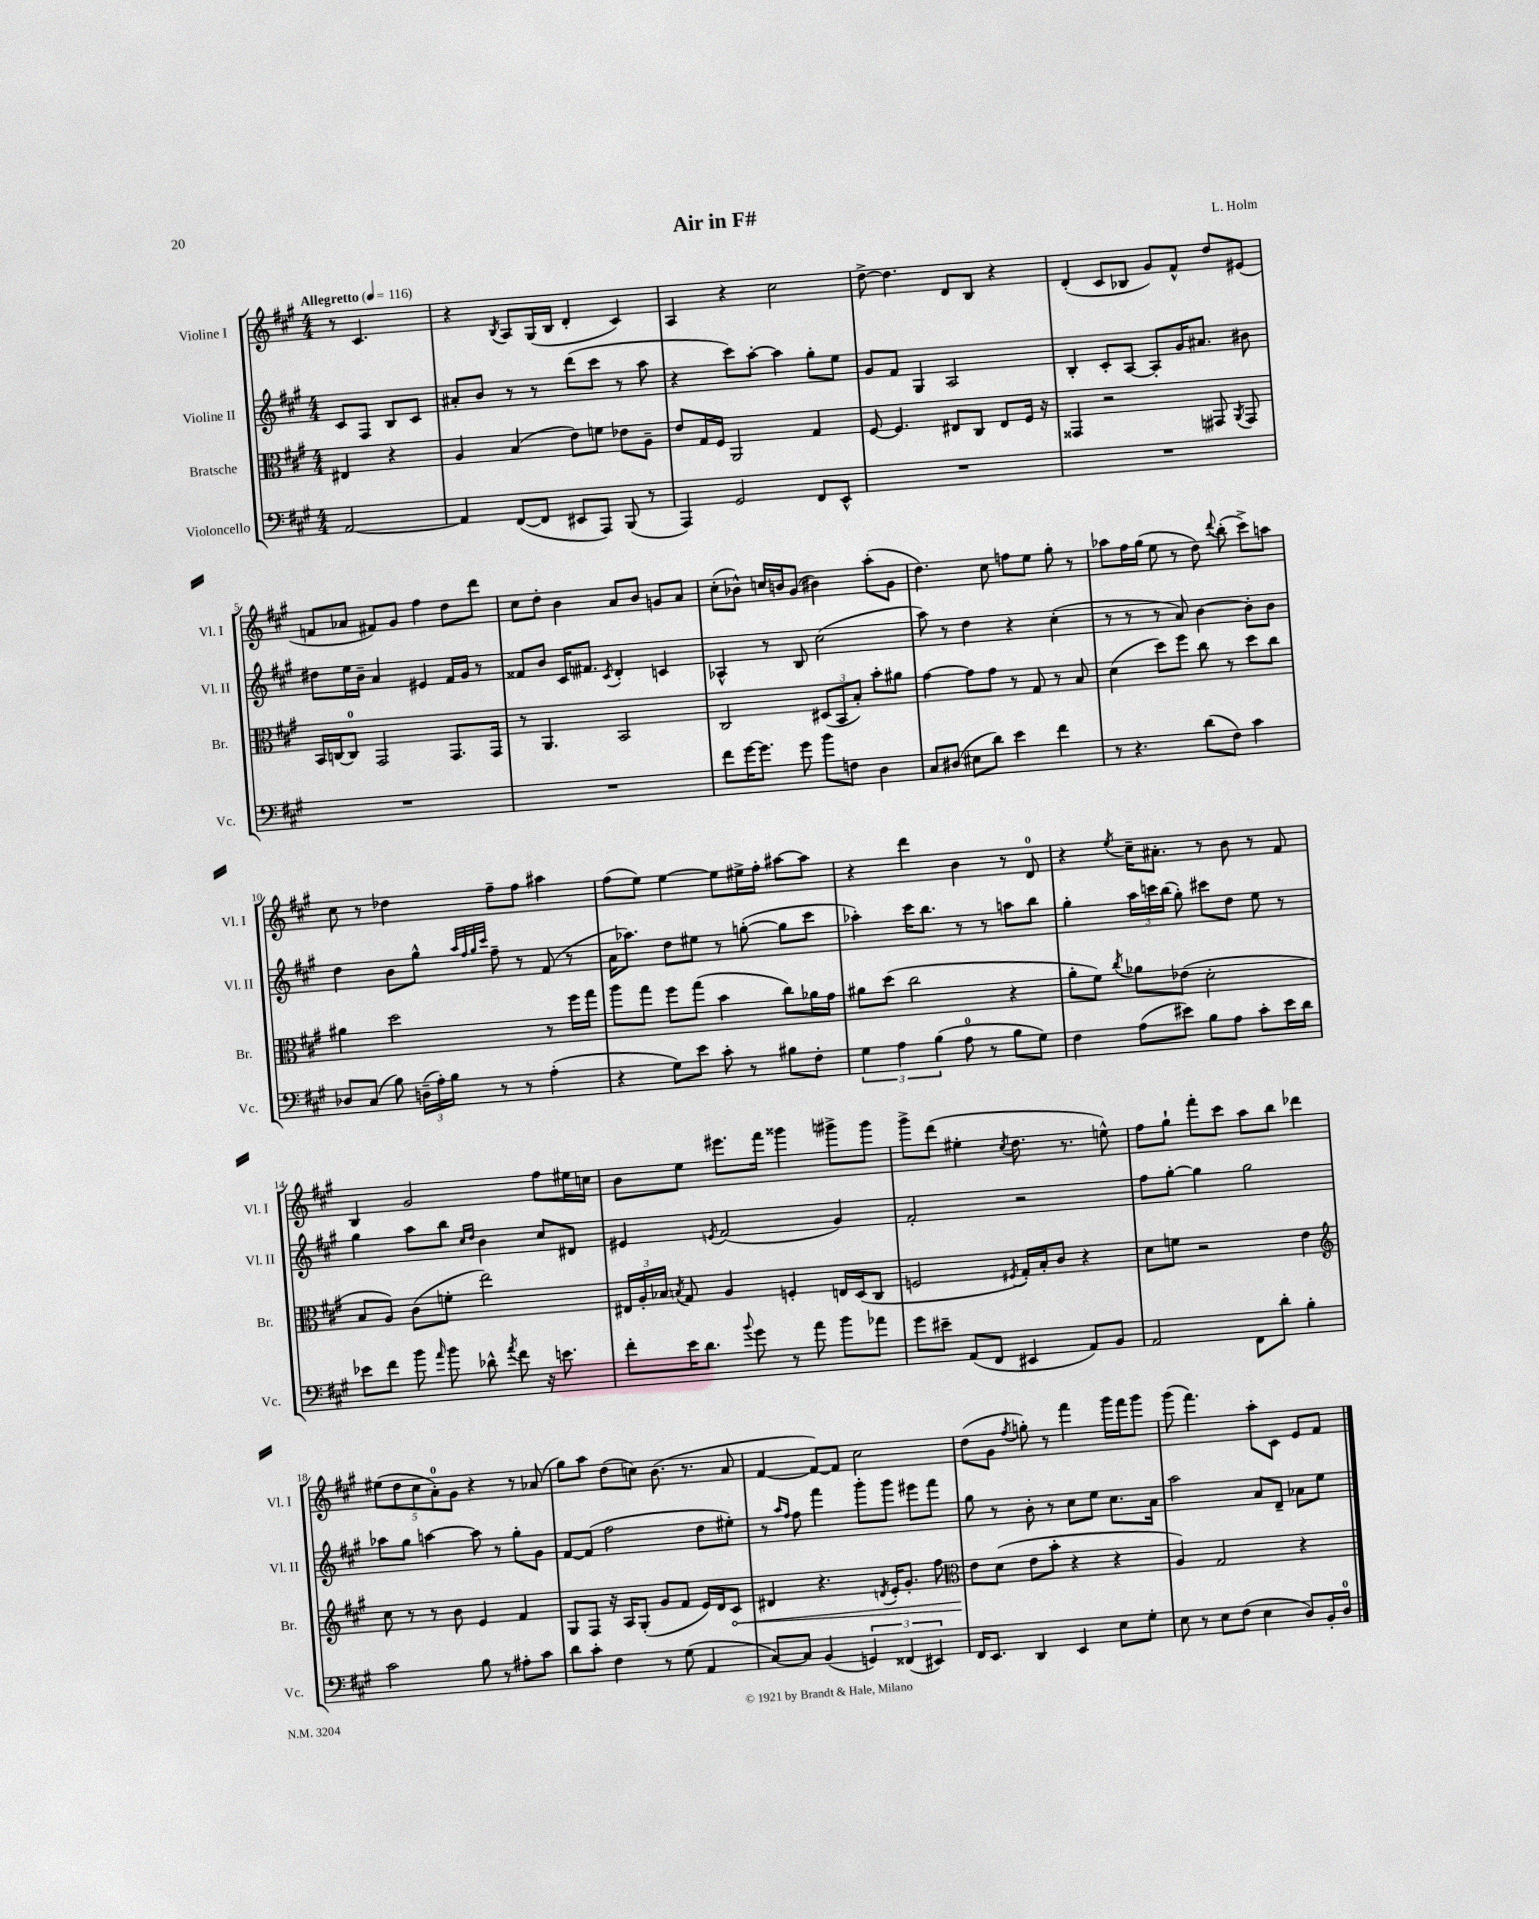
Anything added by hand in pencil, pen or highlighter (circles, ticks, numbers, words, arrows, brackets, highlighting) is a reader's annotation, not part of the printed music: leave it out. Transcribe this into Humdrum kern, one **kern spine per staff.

**kern	**kern	**kern	**kern
*staff4	*staff3	*staff2	*staff1
*clefF4	*clefC3	*clefG2	*clefG2
*k[f#c#g#]	*k[f#c#g#]	*k[f#c#g#]	*k[f#c#g#]
*M4/4	*M4/4	*M4/4	*M4/4
*MM116	*MM116	*MM116	*MM116
[2AA/	4E#/	8c#/L	8r
.	.	8F#/J	4.c#/
.	4r	8B/L	.
.	.	8c#/J	.
=	=	=	=
4AA/]	4A/	8a#'/L	4r
.	.	8b/J	.
.	.	.	8qB/
([8FF#/L	(4B/	8r	8A/L
8FF#/]J	.	8r	(16G#/L
.	.	.	16B/JJ
8EE#/L	8e\L)	(8ddd\L	4d'/
8AAA/J)	8f\J	8ccc#\J	.
(8BBB/	8e-\L	8r	4c#/)
8r	8A~\J	8aa\	.
=	=	=	=
4AAA/)	8e/L	4r	4A/
.	16G#/L	.	.
.	16F#/JJ	.	.
2GG#/	2AA/	8ccc#\L)	4r
.	.	[8aa'\J	.
.	.	4aa\]	2cc#\
8FF#/L	4G#/	8gg#'\L	.
8EE^^/J	.	8ee\J	.
=	=	=	=
1r	[8F#/	8g#/L	[8dd^\
.	4.F#/]	8f#/J	4.dd\]
.	.	4G#/	.
.	8E#/L	2A/	8d/L
.	8C#/J	.	8B/J
.	8E#/L	.	4r
.	16F#/Jk	.	.
.	16r	.	.
=	=	=	=
1r	4GG##/	4B'/	(4d'/
.	2r	8c#'/L	8c#/L
.	.	[8A/J	8B-/J
.	.	8A'/]L	8g#/L)
.	.	16g#/K	8f#^^/J
.	.	8.a#/J	.
.	8GG#/	.	8dd/L
.	8qAA/	.	.
.	8GG#/	8b#\	(8e#/J
=	=	=	=
1r	16BB/LL	8dd#\L	8f/L
.	[16C/J	.	.
.	8C/]J	16ee\L	8a-/J
.	.	16b~\JJ	.
.	2GG#/	4a/	8f#/L)
.	.	.	8g#/J
.	.	4e#/	4ff#\
.	8.GG#/L	16f#/LL	8dd\L
.	.	16g#/JJ	.
.	.	8r	8ddd\J
.	16GG#/Jk	.	.
=	=	=	=
1r	8r	8f##/L	8cc#\L
.	4.AA/	8b/J	8dd'\J
.	.	16c#/LK	4b\
.	.	8.f#/J	.
.	.	8qc#/	.
.	2BB/	4d'/	8a/L
.	.	.	8b/J
.	.	4c/	8g/L
.	.	.	8a/J
=	=	=	=
8f#\L	2C#/	4A-^^/	(8cc#'\L
[16g#\K	.	.	8b-^^\J)
8.g#\]J	.	.	.
.	.	8r	16cc/LL
.	.	.	16b/J
8g#\	.	8B/	(8g#/J
8b\L	(12D#/L	(2cc#\	4b#\)
.	12BB/	.	.
8F\J	.	.	.
.	12B'/J)	.	.
4D\	8b'\L	.	(8aa'\L
.	8a#\J	.	8g#\J
=	=	=	=
8C#/L	[4g#\	8aa\)	4.dd\)
(8D#/J	.	8r	.
8E#\L	8g#\]L	4dd\	.
8d\J)	8g#\J	.	8cc#\
4e\	8r	4r	8ff\L
.	8G#/	.	8ee\J
4f#\	8r	(4cc#'\	8gg#'\
.	8B/	.	8r
=	=	=	=
8r	(4d\	8r	8aa-\L
4.r	.	8r	16ff#\L
.	.	.	(16gg#\JJ
.	8dd\L)	8r	8ee\
.	8ff#\J	8a/)	8r
(8d\L	8cc#\	[4b\	8dd\)
.	.	.	8qqddd/
8F#\J)	8r	.	(8bb'\
4c#\	8dd\L	8b'\]L	8ccc#^\L)
.	8cc#\J	8b\J	8aa\J
=	=	=	=
8D-/L	4a#\	4dd\	8cc#\
(8C#/J	.	.	8r
8B\)	2dd\	8b\L	4dd-\
(24D~\LL	.	8gg#^^\J	.
24A'\)	.	.	.
24B\JJ	.	.	.
.	.	32qqaa/LLL	.
.	.	32qqff#/	.
.	.	32qqgg#/	.
.	.	32qqccc#/JJJ	.
8r	.	8ff#~\	8ff#~\L
8r	.	8r	8ff#\J
(4A'\	8r	(8f#/	4aa#\
.	16ff#\LL	8r	.
.	16gg#\JJ	.	.
=	=	=	=
4r	8aa\L	16a\LK	(8ff#\L
.	.	8.aa-\J)	.
.	8gg#\J	.	8ee\J)
8G#\L)	8ff#\L	8dd\L	[4ee\
8e\J	(8gg#\J	8ee#\J	.
8c#'\	4b\	8r	8ee\]L
8r	.	([8gg'\	16ee#^\L
.	.	.	16ff#'\JJ
8B#\L	8cc#\L)	8gg\]L	[8aa#\L
8F#'\J	16a-\L	8ccc#\J	8aa#\]J
.	16g#\JJ	.	.
=	=	=	=
6G#\	8a#\L	4aa-'\)	4r
.	(8dd\J	.	.
6A\	.	.	.
.	2cc#\	16ccc#\LK	4ddd\
.	.	8.bb\J	.
(6B\	.	.	.
8A\	.	8r	4b\
8r	.	8r	.
8B\L	4r	8aa\L	8r
8G#\J)	.	8bb\J	8d/
=	=	=	=
4F#\	8a'\L	4gg#'\	4r
.	8f#\J)	.	.
.	8qcc#/	.	8qee/
(8A\L	8a-\L	24aa\LL	16cc#~\LK
.	.	24ccc\	.
.	.	.	8.a#'\J
.	.	(24bb\JJ	.
8e#\J)	(8e-\J	8gg#'\)	.
8B\L	2d'\	8ccc#\L	8r
8A\J	.	8dd\J	8b\
8c#'\L	.	8ee\	8r
16e#\L	.	8r	8f#/
16d\JJ	.	.	.
=	=	=	=
8e-\L	8B/L	4gg#\	4B/
8f#\J	8A/J)	.	.
8b\	(8c#\L	8aa\L	2g#/
16qqa/	.	.	.
8b\	8f'\J	8bb\J	.
.	.	16qqcc#/LL	.
.	.	16qqdd/JJ	.
8d-^^\	2ee\)	4b\	.
8qa/	.	.	.
8f#\	.	.	.
16r	.	8cc#/L	8ff#\L
8.e\	.	.	.
.	.	8d#/J	16ee#\L
.	.	.	16cc\JJ
=	=	=	=
8f#'\L	24E#/LL	4e#/	8b\L
.	24A'/	.	.
.	24B-/JJ	.	.
.	8qB/	.	.
16e\K	8G#/	.	8ee\J
8.d\J	.	.	.
.	.	8qe/	.
.	4A/	(2f#/	8.eee#\L
8qqb/	.	.	.
8g#\	.	.	.
.	.	.	16fff#\Jk
8r	4F'/	.	4ggg##\
8a\	.	.	.
8b\L	16E/LL	4g#/)	8ggg#^\L
.	(16D/J	.	.
8a-\J	8C#/J	.	8ggg#\J
=	=	=	=
8g#\L	2F/	2f#'/	8ggg#^\L
8e#~\J	.	.	(8ddd\J
(8AA/L	.	.	4ee#'\
8FF#/J	.	.	.
.	8qF#/	.	8qcc#/
4EE#/	16G#'/LL)	2r	8.dd\
.	16B'/J	.	.
.	8c#/J	.	.
.	.	.	8.r
8AA/L)	4r	.	.
8BB/J	.	.	8ee^^\)
=	=	=	=
2AA/	8d\L	8ff#\L	8ff#\L
.	8f\J	[8gg#'\J	8gg#`\J
.	2r	4gg#\]	8fff#'\L
.	.	.	8ccc#\J
8FF#\L	.	2gg#\	8aa\L
8d'\J	.	.	8bb\J
4B'\	4e\	.	4ddd-\
=	=	=	=
*	*clefG2	*	*
2c#\	8cc#\	8aa-\L	(10ee#\L
.	.	.	10dd\
.	8r	8gg#\J	.
.	.	.	10cc#\
.	8r	[4aa\	.
.	.	.	10a'\)
.	8b\	.	.
.	.	.	10g#\J
8B\	4e/	8aa\]	4r
8r	.	8r	.
8A#'\L	4f#/	8gg#'\L	8r
8c#\J	.	8g#\J	(8a-/
=	=	=	=
8d\L	8G#/L	[8f#/L	8gg#\L)
8c#'\J	8F#/J	(8f#/]J	8aa\J
4F#\	16r	2ff#\	(8dd\L
.	16A/LK	.	.
.	(8G#'/J	.	8cc\J)
8r	8g#/L	.	(8.b\
(8G#\	8f#/J	.	.
.	.	.	8.r
4AA/	16e/LL)	8dd\L	.
.	16d/J	.	.
.	8c#/J	8ee#'\J)	8a/
=	=	=	=
[8C#/L)	4d#/	8r	[4f#/
.	.	16qqaa/LL	.
.	.	16qqff#/JJ	.
8C#/]J	.	8ff#\	.
(4BB/	4.r	4fff#\	8f#/_L)
.	.	.	8f#/]J
6GG/)	.	8ggg#'\L	2cc#\
.	8qd/	.	.
.	16e'/LK	8ggg#\J	.
(6FF##/	.	.	.
.	8.g#'/J	.	.
.	.	8eee#\L	.
6EE#/)	.	.	.
.	8ff#\	8fff#\J	.
=	=	=	=
*	*clefC3	*	*
16FF#/LK	8e\L	8gg#\	(8dd\L
8.EE/J	.	.	.
.	(8d\J	8r	8g#\J
.	.	.	8qff#/
4DD/	8e\L	8b'\	8gg'\)
.	8b'\J	8r	8r
4EE/	4r	8cc#\L	4fff#\
.	.	8ee\J	.
8E\L	4r	8.cc#\L	16ggg#\LL
.	.	.	16fff#\J
8G#'\J	.	.	8ggg#\J
.	.	16a\Jk	.
=	=	=	=
8E\	4A/)	2aa\	(8ggg#\
8r	.	.	4.fff#\)
8E\L	2G#/	.	.
(8F#\J	.	.	.
4E\	.	8a/L	8aa'\L
.	.	8d~/J	8c#\J
8D/L)	4r	8a-\L	8e/L
16BB'/L	.	8ee\J	8f#/J
16D/JJ	.	.	.
==	==	==	==
*-	*-	*-	*-
